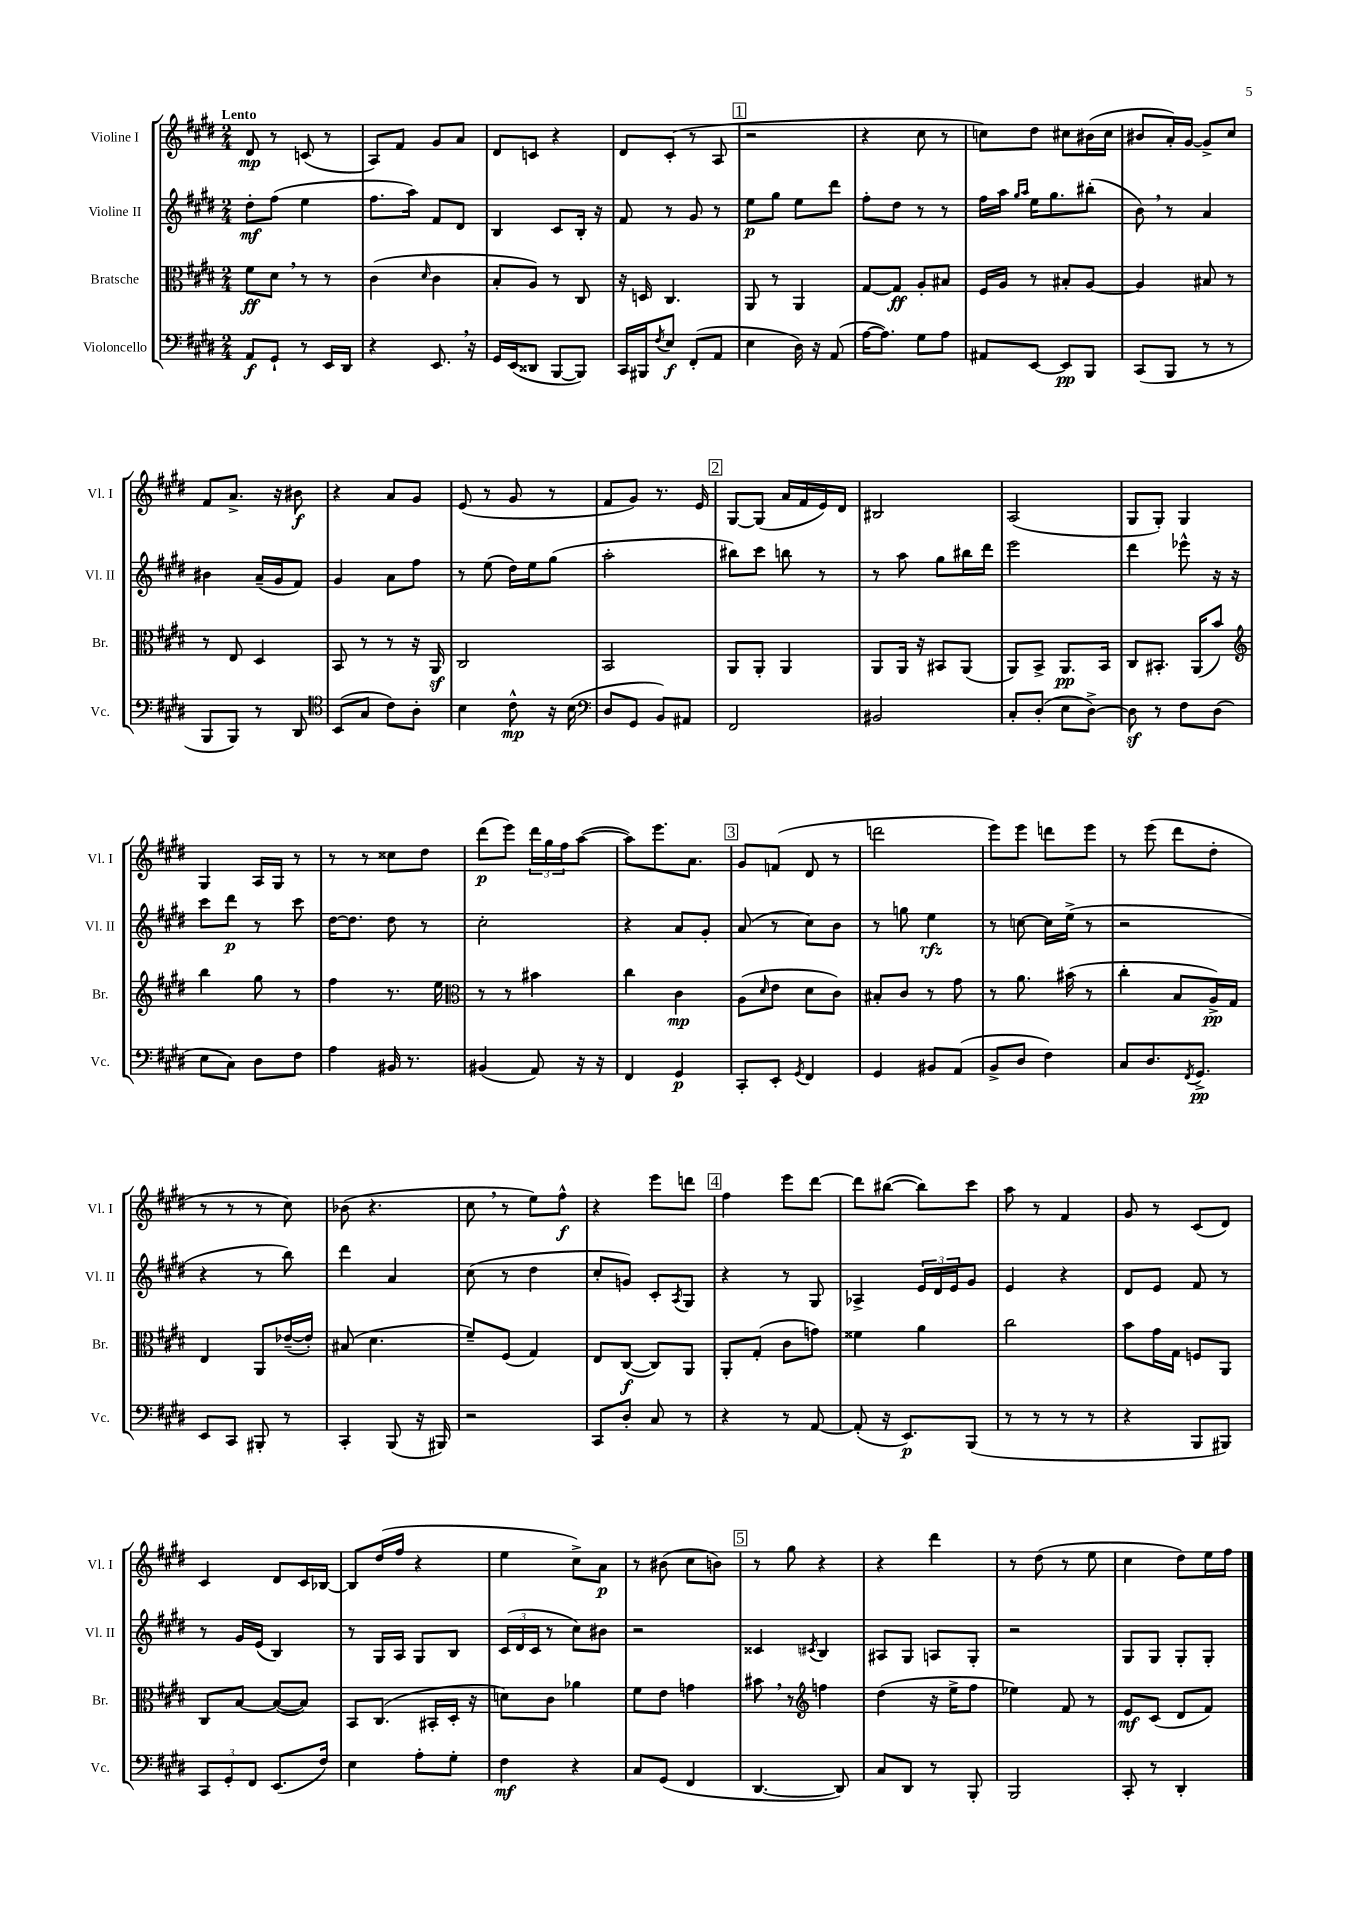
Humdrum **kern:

**kern	**dynam	**kern	**dynam	**kern	**dynam	**kern	**dynam
*part4	*part4	*part3	*part3	*part2	*part2	*part1	*part1
*staff4	*staff4	*staff3	*staff3	*staff2	*staff2	*staff1	*staff1
*I"Violoncello	*	*I"Bratsche	*	*I"Violine II	*	*I"Violine I	*
*I'Vc.	*	*I'Br.	*	*I'Vl. II	*	*I'Vl. I	*
*clefF4	*	*clefC3	*	*clefG2	*	*clefG2	*
*k[f#c#g#d#]	*	*k[f#c#g#d#]	*	*k[f#c#g#d#]	*	*k[f#c#g#d#]	*
*M2/4	*	*M2/4	*	*M2/4	*	*M2/4	*
=1	=1	=1	=1	=1	=1	=1	=1
!	!	!	!	!	!	!LO:TX:a:B:t=Lento	!
8AA/L	f	8f#\L	ff	8dd#'\L	mf	8d#/	mp
8GG#`/J	.	8d#,\J	.	(8ff#\J	.	8r	.
8r	.	8r	.	4ee\	.	(8cn/	.
16EE/LL	.	8r	.	.	.	8r	.
16DD#/JJ	.	.	.	.	.	.	.
=2	=2	=2	=2	=2	=2	=2	=2
4r	.	(4c#\	.	8.ff#\L	.	8A/L)	.
.	.	.	.	.	.	8f#/J	.
.	.	.	.	16aa\Jk)	.	.	.
.	.	16qqd#/	.	.	.	.	.
8.EE,/	.	4c#\	.	8f#/L	.	8g#/L	.
.	.	.	.	8d#/J	.	8a/J	.
16r	.	.	.	.	.	.	.
=3	=3	=3	=3	=3	=3	=3	=3
16GG#/LL	.	8B'/L	.	4B/	.	8d#/L	.
(16EE/J	.	.	.	.	.	.	.
8DD##X/J	.	8A/J)	.	.	.	8cn/J	.
[8BBB/L	.	8r	.	8c#/L	.	4r	.
8BBB/J])	.	8C#/	.	16B'/Jk	.	.	.
.	.	.	.	16r	.	.	.
=4	=4	=4	=4	=4	=4	=4	=4
16CC#/LL	.	16r	.	8f#/	.	8d#/L	.
16BBB#X/J	.	16Dn/	.	.	.	.	.
8qF#/	.	.	.	.	.	.	.
8E/J	f	4.C#/	.	8r	.	(8c#'/J	.
(8FF#'/L	.	.	.	8g#/	.	8r	.
8AA/J	.	.	.	8r	.	8A/	.
!!LO:REH:place=s1:t=1
=5	=5	=5	=5	=5	=5	=5	=5
4E\	.	8AA/	.	8ee\L	p	2r	.
.	.	8r	.	8gg#\J	.	.	.
16D#\)	.	4AA/	.	8ee\L	.	.	.
16r	.	.	.	.	.	.	.
(8AA/	.	.	.	8ddd#\J	.	.	.
=6	=6	=6	=6	=6	=6	=6	=6
[16A\KL	.	[8G#/L	.	8ff#'\L	.	4r	.
8.A\J])	.	.	.	.	.	.	.
.	.	8G#/J]	ff	8dd#\J	.	.	.
8G#\L	.	8A'/L	.	8r	.	8cc#\	.
8A\J	.	8B#X/J	.	8r	.	8r	.
=7	=7	=7	=7	=7	=7	=7	=7
8AA#X/L	.	16F#/LL	.	16ff#\LL	.	8ccn\L)	.
.	.	16A/JJ	.	16aa\JJ	.	.	.
.	.	.	.	16qqgg#/LL	.	.	.
.	.	.	.	16qqaa/JJ	.	.	.
[8EE/J	.	8r	.	16ee\KL	.	8dd#\J	.
.	.	.	.	8.gg#\	.	.	.
8EE/L]	pp	8B#X'/L	.	.	.	8cc#X\L	.
8BBB/J	.	[8A/J	.	(8bb#X'\J	.	(16b#X\L	.
.	.	.	.	.	.	16cc#\JJ	.
=8	=8	=8	=8	=8	=8	=8	=8
(8CC#/L	.	4A/]	.	8b,\)	.	8b#X/L	.
8BBB/J	.	.	.	8r	.	16a'/L)	.
.	.	.	.	.	.	[16g#/JJ	.
8r	.	8B#X/	.	4a/	.	8g#^/L]	.
8r	.	8r	.	.	.	8cc#/J	.
!!LO:LB:g=z
=9	=9	=9	=9	=9	=9	=9	=9
8BBB/L	.	8r	.	4b#X\	.	8f#/L	.
8BBB/J)	.	8E/	.	.	.	8.a^/J	.
8r	.	4D#/	.	(16a~/LL	.	.	.
.	.	.	.	16g#/J	.	16r	.
8DD#/	.	.	.	8f#/J)	.	8b#X\	f
=10	=10	=10	=10	=10	=10	=10	=10
*clefC4	*	*	*	*	*	*	*
(8BB/L	.	8BB/	.	4g#/	.	4r	.
8G#/J	.	8r	.	.	.	.	.
8c#\L)	.	8r	.	8a\L	.	8a/L	.
8A'\J	.	16r	.	8ff#\J	.	8g#/J	.
.	.	16AAz/	.	.	.	.	.
=11	=11	=11	=11	=11	=11	=11	=11
4B\	.	2C#/	.	8r	.	(8e/	.
.	.	.	.	(8ee\	.	8r	.
8c#^^\	mp	.	.	16dd#\LL)	.	8g#/	.
.	.	.	.	16ee\J	.	.	.
16r	.	.	.	(8gg#\J	.	8r	.
(16B\	.	.	.	.	.	.	.
=12	=12	=12	=12	=12	=12	=12	=12
*clefF4	*	*	*	*	*	*	*
8D#/L	.	2BB/	.	2aa'\	.	8f#/L	.
8GG#/J	.	.	.	.	.	8g#/J)	.
8BB/L)	.	.	.	.	.	8.r	.
8AA#X/J	.	.	.	.	.	.	.
.	.	.	.	.	.	16e/	.
!!LO:REH:place=s1:t=2
=13	=13	=13	=13	=13	=13	=13	=13
2FF#/	.	8AA/L	.	8bb#X\L)	.	[8G#/L	.
.	.	8AA'/J	.	8ccc#\J	.	(8G#/J]	.
.	.	4AA/	.	8bbn\	.	16a/LL	.
.	.	.	.	.	.	16f#/	.
.	.	.	.	8r	.	16e/)	.
.	.	.	.	.	.	16d#/JJ	.
=14	=14	=14	=14	=14	=14	=14	=14
2BB#X/	.	8AA/L	.	8r	.	2B#X/	.
.	.	16AA/Jk	.	8aa\	.	.	.
.	.	16r	.	.	.	.	.
.	.	8BB#X/L	.	8gg#\L	.	.	.
.	.	(8AA/J	.	16bb#X\L	.	.	.
.	.	.	.	16ddd#\JJ	.	.	.
=15	=15	=15	=15	=15	=15	=15	=15
8C#'/L	.	8AA/L)	.	2eee\	.	(2A/	.
(8D#'/J	.	8BB^/J	.	.	.	.	.
8E\L	.	8.AA/L	pp	.	.	.	.
[8D#^\J)	.	.	.	.	.	.	.
.	.	16BB/Jk	.	.	.	.	.
=16	=16	=16	=16	=16	=16	=16	=16
8D#z\]	.	8C#/L	.	4ddd#\	.	8G#/L	.
8r	.	8.BB#X'/J	.	.	.	8G#'/J)	.
8F#\L	.	.	.	8eee-X^^\	.	4G#/	.
.	.	(16AA/KL	.	.	.	.	.
(8D#\J	.	8b/J)	.	16r	.	.	.
.	.	.	.	16r	.	.	.
!!LO:LB:g=z
=17	=17	=17	=17	=17	=17	=17	=17
*	*	*clefG2	*	*	*	*	*
8E\L	.	4bb\	.	8ccc#\L	.	4G#/	.
8C#\J)	.	.	.	8ddd#\J	p	.	.
8D#\L	.	8gg#\	.	8r	.	16A/LL	.
.	.	.	.	.	.	16G#/JJ	.
8F#\J	.	8r	.	8ccc#\	.	8r	.
=18	=18	=18	=18	=18	=18	=18	=18
4A\	.	4ff#\	.	[16dd#\KL	.	8r	.
.	.	.	.	8.dd#\J]	.	.	.
.	.	.	.	.	.	8r	.
16BB#X/	.	8.r	.	8dd#\	.	8cc##X\L	.
8.r	.	.	.	.	.	.	.
.	.	.	.	8r	.	8dd#\J	.
.	.	16ee\	.	.	.	.	.
=19	=19	=19	=19	=19	=19	=19	=19
*	*	*clefC3	*	*	*	*	*
(4BB#X/	.	8r	.	2cc#'\	.	(8ddd#\L	p
.	.	8r	.	.	.	8eee\J)	.
8AA/)	.	4b#X\	.	.	.	24ddd#\LL	.
.	.	.	.	.	.	24gg#\	.
.	.	.	.	.	.	24ff#\J	.
16r	.	.	.	.	.	([8aa\J	.
16r	.	.	.	.	.	.	.
=20	=20	=20	=20	=20	=20	=20	=20
4FF#/	.	4cc#\	.	4r	.	8aa\L])	.
.	.	.	.	.	.	8.eee\	.
4GG#/	p	4c#\	mp	8a/L	.	.	.
.	.	.	.	.	.	8.a\J	.
.	.	.	.	8g#'/J	.	.	.
!!LO:REH:place=s1:t=3
=21	=21	=21	=21	=21	=21	=21	=21
8CC#'/L	.	(8A\L	.	(8a/	.	8g#/L	.
.	.	16qqd#/	.	.	.	.	.
8EE'/J	.	8e\J	.	8r	.	(8fn/J	.
8qGG#/	.	.	.	.	.	.	.
4FF#/	.	8d#\L	.	8cc#\L)	.	8d#/	.
.	.	8c#\J)	.	8b\J	.	8r	.
=22	=22	=22	=22	=22	=22	=22	=22
4GG#/	.	8B#X'/L	.	8r	.	2dddn\	.
.	.	8c#/J	.	8ggn\	.	.	.
8BB#X/L	.	8r	.	4ee\	rfz	.	.
(8AA/J	.	8g#\	.	.	.	.	.
=23	=23	=23	=23	=23	=23	=23	=23
8BB^/L	.	8r	.	8r	.	8eee\L)	.
8D#/J	.	8.a\	.	[8ccn\	.	8eee\J	.
4F#\)	.	.	.	16cc\LL]	.	8dddn\L	.
.	.	(16b#X\	.	(16ee^\JJ	.	.	.
.	.	8r	.	8r	.	8eee\J	.
=24	=24	=24	=24	=24	=24	=24	=24
8C#/L	.	4cc#'\	.	2r	.	8r	.
8.D#/	.	.	.	.	.	(8eee\	.
.	.	8B/L	.	.	.	8ddd#\L	.
8qFF#/	.	.	.	.	.	.	.
8.GG#^/J	pp	.	.	.	.	.	.
.	.	16A^/L)	pp	.	.	8dd#'\J	.
.	.	16G#/JJ	.	.	.	.	.
!!LO:LB:g=z
=25	=25	=25	=25	=25	=25	=25	=25
8EE/L	.	4E/	.	4r	.	8r	.
8CC#/J	.	.	.	.	.	8r	.
8BBB#X'/	.	8AA/L	.	8r	.	8r	.
8r	.	([16e-X~/L	.	8bb\)	.	8cc#\)	.
.	.	16e-'/JJ])	.	.	.	.	.
=26	=26	=26	=26	=26	=26	=26	=26
4CC#'/	.	(8B#X/	.	4ddd#\	.	(8b-X\	.
.	.	4.d#\	.	.	.	4.r	.
(8BBB/	.	.	.	4a/	.	.	.
16r	.	.	.	.	.	.	.
16BBB#X/)	.	.	.	.	.	.	.
=27	=27	=27	=27	=27	=27	=27	=27
2r	.	8f#~/L)	.	(8cc#\	.	8cc#,\	.
.	.	(8F#/J	.	8r	.	8r	.
.	.	4G#/)	.	4dd#\	.	8ee\L)	.
.	.	.	.	.	.	8ff#^^\J	f
=28	=28	=28	=28	=28	=28	=28	=28
8CC#/L	.	8E/L	.	8cc#'/L	.	4r	.
8D#'/J	.	([8C#/J	f	8gn/J)	.	.	.
8C#/	.	8C#/L])	.	8c#'/L	.	8eee\L	.
.	.	.	.	8qA/	.	.	.
8r	.	8AA/J	.	8G#/J	.	8dddn\J	.
!!LO:REH:place=s1:t=4
=29	=29	=29	=29	=29	=29	=29	=29
4r	.	8AA'/L	.	4r	.	4ff#\	.
.	.	(8G#'/J	.	.	.	.	.
8r	.	8c#\L	.	8r	.	8eee\L	.
[8AA/	.	8gn\J)	.	8G#/	.	[8ddd#\J	.
=30	=30	=30	=30	=30	=30	=30	=30
(8AA'/]	.	4f##X\	.	4A-X^/	.	8ddd#\L]	.
16r	.	.	.	.	.	([8bb#X\J	.
8.EE/L)	p	.	.	.	.	.	.
.	.	4a\	.	24e/LL	.	8bb#\L])	.
.	.	.	.	24d#/	.	.	.
.	.	.	.	24e/J	.	.	.
(8BBB/J	.	.	.	8g#/J	.	8ccc#\J	.
=31	=31	=31	=31	=31	=31	=31	=31
8r	.	2cc#\	.	4e/	.	8aa\	.
8r	.	.	.	.	.	8r	.
8r	.	.	.	4r	.	4f#/	.
8r	.	.	.	.	.	.	.
=32	=32	=32	=32	=32	=32	=32	=32
4r	.	8b\L	.	8d#/L	.	8g#/	.
.	.	16g#\L	.	8e/J	.	8r	.
.	.	16G#\JJ	.	.	.	.	.
8BBB/L	.	8Fn/L	.	8f#/	.	(8c#/L	.
8BBB#X/J)	.	8AA/J	.	8r	.	8d#/J)	.
!!LO:LB:g=z
=33	=33	=33	=33	=33	=33	=33	=33
12CC#/L	.	8C#/L	.	8r	.	4c#/	.
12GG#'/	.	.	.	.	.	.	.
.	.	[8B/J	.	16g#/LL	.	.	.
12FF#/J	.	.	.	.	.	.	.
.	.	.	.	(16e/JJ	.	.	.
(8.EE/L	.	(8B/L_	.	4B/)	.	8d#/L	.
.	.	8B/J])	.	.	.	16c#/L	.
16F#/Jk)	.	.	.	.	.	[16B-X/JJ	.
=34	=34	=34	=34	=34	=34	=34	=34
4E\	.	8BB/L	.	8r	.	8B-/L]	.
.	.	(8.C#/J	.	16G#/LL	.	(16dd#/L	.
.	.	.	.	16A/JJ	.	16ff#/JJ	.
8A'\L	.	.	.	8G#/L	.	4r	.
.	.	16BB#X'/LL	.	.	.	.	.
8G#'\J	.	16D#'/JJ	.	8B/J	.	.	.
.	.	16r	.	.	.	.	.
=35	=35	=35	=35	=35	=35	=35	=35
4F#\	mf	8dn\L)	.	(24c#/LL	.	4ee\	.
.	.	.	.	24d#/	.	.	.
.	.	.	.	24c#/JJ	.	.	.
.	.	8c#\J	.	8r	.	.	.
4r	.	4a-X\	.	8cc#\L)	.	8cc#^\L)	.
.	.	.	.	8b#X\J	.	8a\J	p
=36	=36	=36	=36	=36	=36	=36	=36
8C#/L	.	8f#\L	.	2r	.	8r	.
(8GG#/J	.	8e\J	.	.	.	(8b#X\	.
4FF#/	.	4gn\	.	.	.	8cc#\L	.
.	.	.	.	.	.	8bn\J)	.
!!LO:REH:place=s1:t=5
=37	=37	=37	=37	=37	=37	=37	=37
[4.DD#/	.	8b#X,\	.	4c##X/	.	8r	.
.	.	8r	.	.	.	8gg#\	.
*	*	*clefG2	*	*	*	*	*
.	.	.	.	8qc#X/	.	.	.
.	.	4ffn\	.	4B/	.	4r	.
8DD#/])	.	.	.	.	.	.	.
=38	=38	=38	=38	=38	=38	=38	=38
8C#/L	.	(4dd#\	.	8A#X/L	.	4r	.
8DD#/J	.	.	.	8G#/J	.	.	.
8r	.	16r	.	8An/L	.	4ddd#\	.
.	.	16ee^\KL	.	.	.	.	.
8BBB'/	.	8ff#\J	.	8G#'/J	.	.	.
=39	=39	=39	=39	=39	=39	=39	=39
2BBB/	.	4ee-X\)	.	2r	.	8r	.
.	.	.	.	.	.	(8dd#\	.
.	.	8f#/	.	.	.	8r	.
.	.	8r	.	.	.	8ee\	.
=40	=40	=40	=40	=40	=40	=40	=40
8CC#'/	.	8e/L	mf	8G#/L	.	4cc#\	.
8r	.	(8c#/J	.	8G#/J	.	.	.
4DD#'/	.	8d#/L	.	8G#'/L	.	8dd#\L)	.
.	.	8f#/J)	.	8G#'/J	.	16ee\L	.
.	.	.	.	.	.	16ff#\JJ	.
==	==	==	==	==	==	==	==
*-	*-	*-	*-	*-	*-	*-	*-
